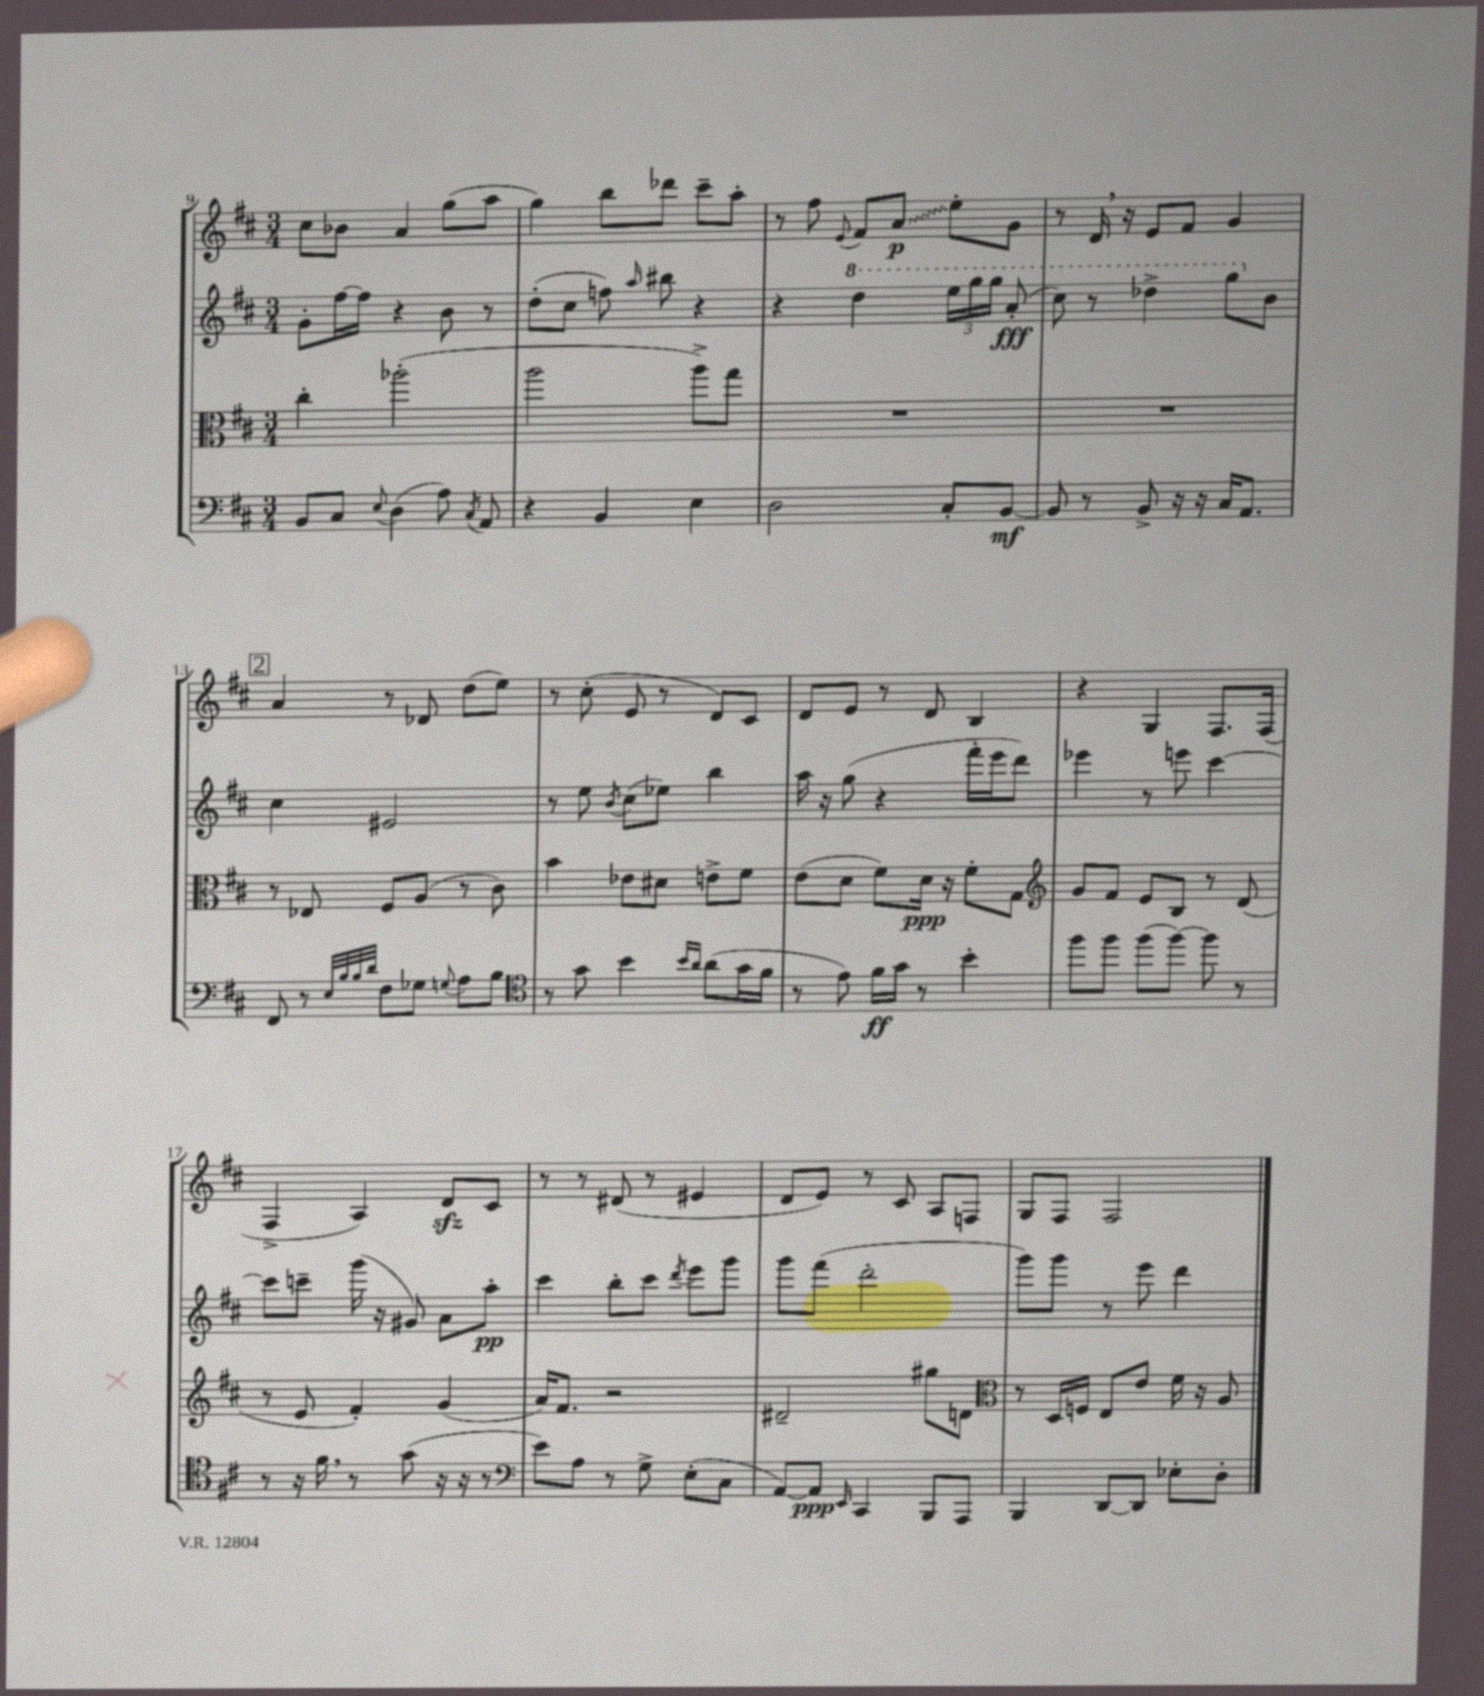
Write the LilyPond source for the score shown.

<<
\new StaffGroup <<
\new Staff = "s0" {
    \clef treble \key d \major \numericTimeSignature \time 3/4
    \autoBeamOff cis''8[ bes'8] a'4 g''8[( a''8] |
    g''4) b''8[ des'''8] cis'''8[-- a''8]-. |
    r8 fis''8 \appoggiatura { e'8 } fis'8[ \once \override Glissando.style = #'zigzag a'8]\glissando\p e''8[-. g'8] |
    r8 d'16 \breathe r16 e'8[ fis'8] g'4 |
    \mark \markup { \box "2" } a'4 r8 des'8 d''8[( e''8]) |
    r8 cis''8-.( e'8 r8 d'8[) cis'8] |
    d'8[ e'8] r8 d'8 b4 |
    r4 g4 fis8.[ fis16]( |
    fis4-> a4) d'8[\sfz cis'8] |
    r8 r8 dis'8( r8 eis'4 |
    d'8[ e'8]) r8 cis'8 a8[ f8] |
    g8[ fis8] fis2 \bar "|." |
}
\new Staff = "s1" {
    \clef treble \key d \major \numericTimeSignature \time 3/4
    \autoBeamOff g'8[-. fis''16~ fis''16] r4 b'8 r8 |
    d''8[-.( cis''8] f''8) \grace { a''16 } bis''8 r4 |
    r4 \ottava #1 d'''4 \tuplet 3/2 { e'''16[ g'''16 g'''16] } a''8-.\fff( |
    cis'''8) r8 des'''4-> g'''8[ \ottava #0 b'8] |
    \mark \markup { \box "2" } cis''4 eis'2 |
    r8 e''8 \acciaccatura { b'8 } cis''8[( ees''8]) b''4 |
    a''16 r16 g''8( r4 fis'''16[-. e'''16 d'''8]) |
    ees'''4 r8 e'''8 cis'''4~ |
    cis'''8[ c'''8]-- g'''16( r16 gis'8) a'8[ a''8]-.\pp |
    cis'''4 b''8[-. cis'''8] \acciaccatura { d'''8 } e'''8[ g'''8] |
    g'''8[ fis'''8]( d'''2-. |
    g'''8[) g'''8] r8 e'''8 d'''4 \bar "|." |
}
\new Staff = "s2" {
    \clef alto \key d \major \numericTimeSignature \time 3/4
    \autoBeamOff cis''4-. aes''2-.( |
    a''2 a''8[->) g''8] |
    R2. |
    R2. |
    \mark \markup { \box "2" } r8 ees8 fis8[ a8]( r8 cis'8) |
    b'4 ees'8[ dis'8] e'8[-> fis'8] |
    e'8[( d'8] fis'8[) d'16]\ppp r16 fis'8[-. g8] |
    \clef treble g'8[ fis'8] e'8[ b8] r8 d'8( |
    r8 e'8 fis'4-.) g'4( |
    a'16[) fis'8.] r2 |
    dis'2-- gis''8[ d'8] |
    \clef alto r8 d16[ f16] e8[ e'8] fis'16 r16 a8 \bar "|." |
}
\new Staff = "s3" {
    \clef bass \key d \major \numericTimeSignature \time 3/4
    \autoBeamOff b,8[ cis8] \appoggiatura { e8 } d4( a8) \acciaccatura { cis8 } a,8 |
    r4 b,4 e4 |
    d2 cis8[-. b,8]~\mf |
    b,8 r8 b,8-> r16 r16 cis16[ a,8.] |
    \mark \markup { \box "2" } fis,8 r8 \grace { e32[ b32 b32 d'32] } fis8[ ges8] \appoggiatura { g8 } a8[ b8] |
    \clef tenor r8 g'8 b'4 \grace { b'16[ a'16] } a'8[( g'16 fis'16] |
    r8 e'8) fis'16[\ff g'16] r8 b'4-. |
    fis''8[ fis''8] fis''8[( fis''8]~) fis''8 r8 |
    r8 r16 fis'16 \breathe r8 g'8( r16 r16 r8 |
    \clef bass e'8[) a8] r8 g8-> e8[-.( cis8] |
    a,8[~) a,8]\ppp \grace { e,16 } cis,4 b,,8[ a,,8] |
    b,,4 d,8[~ d,8] ees8[-. d8]-. \bar "|." |
}
>>
>>
\layout { \context { \Score currentBarNumber = #9 } }
